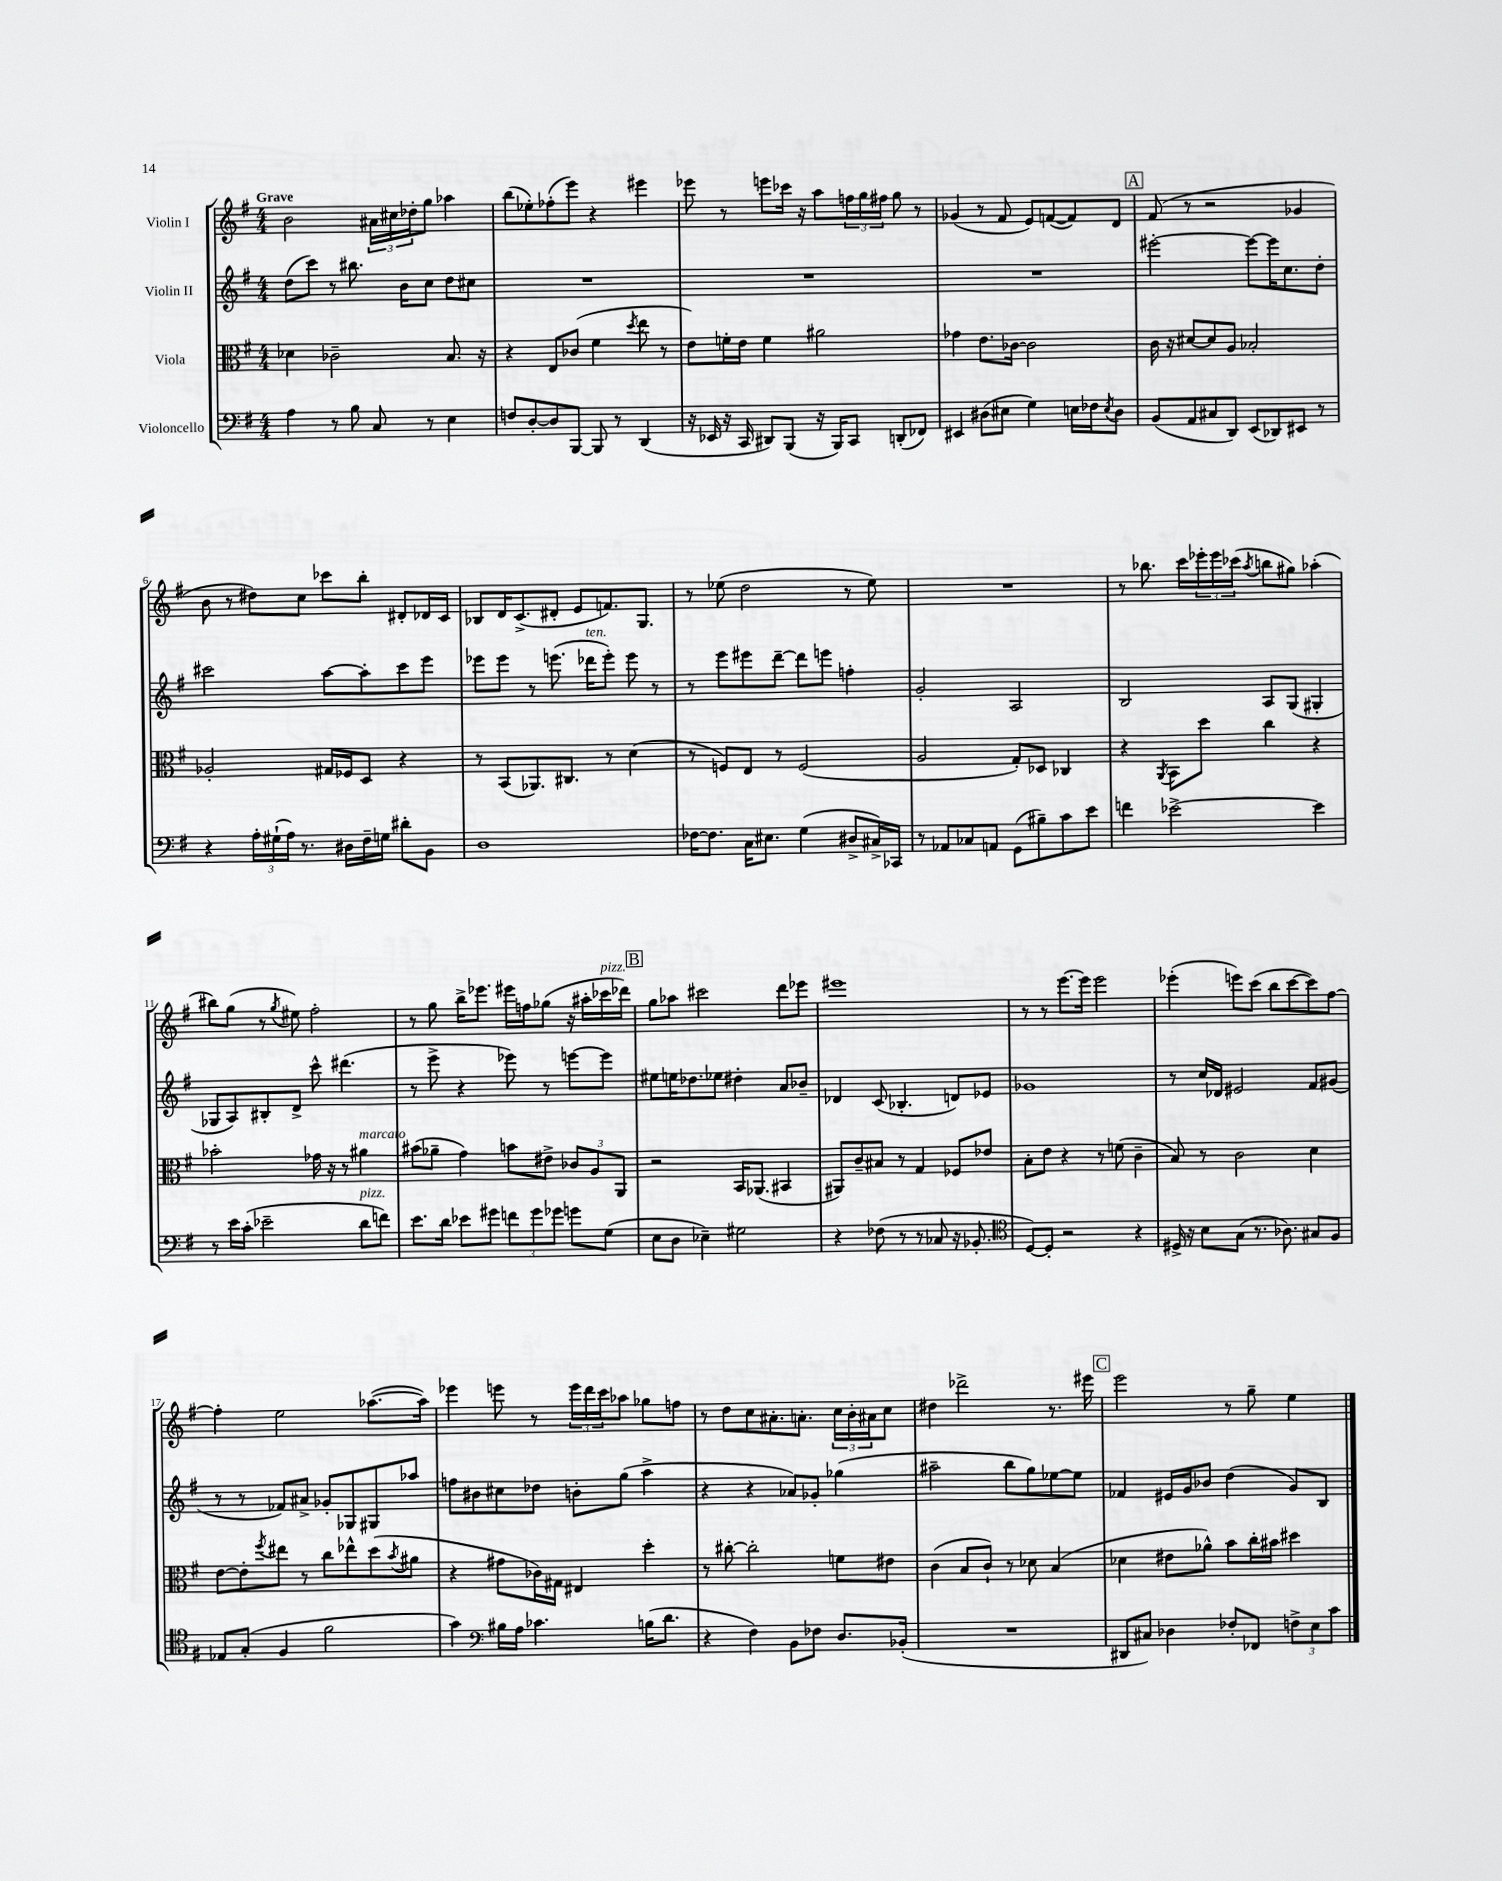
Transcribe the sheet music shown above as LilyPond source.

<<
\new StaffGroup <<
\new Staff = "s0" \with { instrumentName = "Violin I" } {
    \clef treble \key g \major \numericTimeSignature \time 4/4 \tempo "Grave"
    b'2 \tuplet 3/2 { ais'16 cis''16 des''16-. } g''8 aes''4 |
    b''8( ees''8-.) fes''8-.( e'''8) r4 eis'''4 |
    ees'''8 r8 e'''8 ces'''16 r16 a''8 \tuplet 3/2 { f''16 g''16 fis''16 } g''8 r8 |
    ges'4( r8 fis'8 e'8) f'8~( f'8) d'8 |
    \mark \markup { \box "A" } fis'8( r8 r2 ges'4 |
    b'8 r8 dis''8) c''8 ces'''8 b''8-. dis'8-. des'16 c'16 |
    bes8 d'16 c'8.->( dis'8-. e'8 f'8.) g8. |
    r8 ees''8( d''2 r8 ees''8) |
    R1 |
    r8 bes''8. c'''16 \tuplet 3/2 { ees'''16-. ees'''16 ces'''16( } \acciaccatura { a''8 } b''8 gis''8) aes''4-.( |
    bis''8) g''8( r8 \acciaccatura { g''8 } eis''8) fis''2-. |
    r8 g''8 b''16-> ees'''8. eis'''16 f''16 ges''8( r16 ais''16-. ces'''16^\markup { \italic "pizz." } des'''16) |
    \mark \markup { \box "B" } g''8 aes''8 cis'''2 d'''8 ees'''8 |
    eis'''1 |
    r8 r8 e'''8.~ e'''16 e'''2 |
    ees'''4-.( e'''8) c'''8( b''8 c'''8~ c'''8) fis''8~ |
    fis''4-. e''2 aes''8.~( aes''16) |
    ees'''4 e'''8 r8 \tuplet 3/2 { e'''16 d'''16 c'''16 } aes''8 ges''8 f''8 |
    r8 d''8 c''8 ais'8.-. a'8.-. \tuplet 3/2 { c''16 b'16-. ais'16 } c''8 |
    dis''4 des'''2-> r8. eis'''16 |
    \mark \markup { \box "C" } e'''2 r8 g''8-- e''4 \bar "|." |
}
\new Staff = "s1" \with { instrumentName = "Violin II" } {
    \clef treble \key g \major \numericTimeSignature \time 4/4
    d''8( c'''8) r8 bis''8. b'16 c''8 d''8 cis''8 |
    R1 |
    R1 |
    R1 |
    \mark \markup { \box "A" } eis'''2~-. eis'''8~ eis'''16 c''8. d''8-. |
    cis'''2 a''8~ a''8-. cis'''8 e'''8 |
    ees'''8 ees'''8 r8 e'''8.( des'''16^\markup { \italic "ten." } e'''8-.) e'''8 r8 |
    r8 e'''8 eis'''8 d'''8~-- d'''8 e'''8 f''4-. |
    g'2-. a2 |
    b2 a8 g8( gis4-. |
    ges8 a8) bis8-. d'8-> c'''8-^ dis'''4.( |
    r8 e'''8-> r4 ees'''8) r8 e'''8~ e'''8 |
    \mark \markup { \box "B" } eis''8 e''16 des''8. ees''8 dis''4-. a'8 bes'8-- |
    des'4 c'8( bes4.-. d'8) ees'8 |
    ges'1 |
    r8 c''16 des'16 eis'2 fis'8 gis'8( |
    r8 r8 fes'8) ais'8-> ges'8-. ges8 gis8 aes''8 |
    f''8 bis'8 cis''8 des''8 b'8-. g''8( a''4-> |
    r4 r4 aes'8) ges'8-. ges''4( |
    ais''2-- b''8 g''8) ees''8~ ees''8 |
    \mark \markup { \box "C" } fes'4 eis'16 g'16 bes'8 d''4( g'8) b8 \bar "|." |
}
\new Staff = "s2" \with { instrumentName = "Viola" } {
    \clef alto \key g \major \numericTimeSignature \time 4/4
    des'4 ces'2-- b8. r16 |
    r4 e8 ces'8( fis'4 \acciaccatura { d''8 } e''8 r8 |
    e'8) f'16-. e'16 f'4 ais'2 |
    ges'4 e'8. ces'16~ ces'2 |
    \mark \markup { \box "A" } c'16 r16 dis'8~ dis'8 a8 bes2-. |
    aes2-. gis16 fes16 d8 r4 |
    r8 b,8( aes,8.) cis8. r8 d'4( |
    r8 f8) e8 r8 f2( |
    a2 g8-.) des8 ces4 |
    r4 \acciaccatura { a,8 } b,8 d''8 c''4 r4 |
    bes'2-. ges'16 r16 r8 ais'4^\markup { \italic "marcato" } |
    bis'8( aes'8-- g'4) b'8 eis'8-> \tuplet 3/2 { ces'8 a8 a,8 } |
    \mark \markup { \box "B" } r2 b,16 aes,8.( bis,4 |
    ais,8) c'8-- bis8 r8 g4 fes8 ees'8 |
    b8-. e'8 r4 r8 f'8( c'4-- |
    b8) r8 c'2 d'4 |
    e'8~ e'8-. \acciaccatura { fis''8 } eis''8 r8 c''8 ees''8-^ d''8( \acciaccatura { b'8 } ais'8 |
    r4 gis'8 ces'16) gis16 eis4 d''4-. |
    r8 cis''8~-. cis''2-. f'8 eis'8 |
    c'4( b8 c'8-!) r8 des'8 b4( |
    \mark \markup { \box "C" } des'4 eis'8 aes'8-^) b'8 c''16-. bis'16 dis''4 \bar "|." |
}
\new Staff = "s3" \with { instrumentName = "Violoncello" } {
    \clef bass \key g \major \numericTimeSignature \time 4/4
    a4 r8 b8 c8 r8 e4 |
    f8 d8~-. d8 b,,8~ b,,8 r8 d,4( |
    r16 ees,16 r16 c,16 dis,8) b,,8( r16 b,,16) c,8 d,8-.( fes,8) |
    eis,4 dis8( eis8 g4) e16 fes16 \acciaccatura { e8 } dis8 |
    \mark \markup { \box "A" } b,8( a,8 cis8 d,8) e,8( des,8) eis,8 r8 |
    r4 \tuplet 3/2 { a16-. gis16-!( a16) } r8. dis16 fis16-- g16 dis'8-. b,8 |
    d1 |
    fes16~ fes8. c16 eis8. g4( dis8-> cis16->) ces,16 |
    r8 aes,8 ces8 a,8 g,8( bis8--) c'8 e'8 |
    f'4 ees'2~-> ees'4 |
    r8 e'16 c'16-.( ees'2-- d'8^\markup { \italic "pizz." } f'8) |
    e'8. d'16 ees'8 gis'8 \tuplet 3/2 { f'8 gis'8 ges'8 } g'8 g8( |
    \mark \markup { \box "B" } e8 d8 ees4--) gis2 |
    r4 fes8( r8 r8 ces8 r16 bes,8.-. |
    \clef tenor d8~) d8-. r2 r4 |
    dis16-> r16 b8 g8( r8. aes8.) gis8 fis8 |
    ees8 g8-.( fis4 fis'2 |
    g'4) \clef bass bis16 a16 ces'4. b16( d'8. |
    r4 fis4) b,8 fes8 d8. bes,16-.( |
    R1 |
    \mark \markup { \box "C" } dis,8 cis8) des4 fes8-. fes,8 \tuplet 3/2 { f8-> e8 c'8 } \bar "|." |
}
>>
>>
